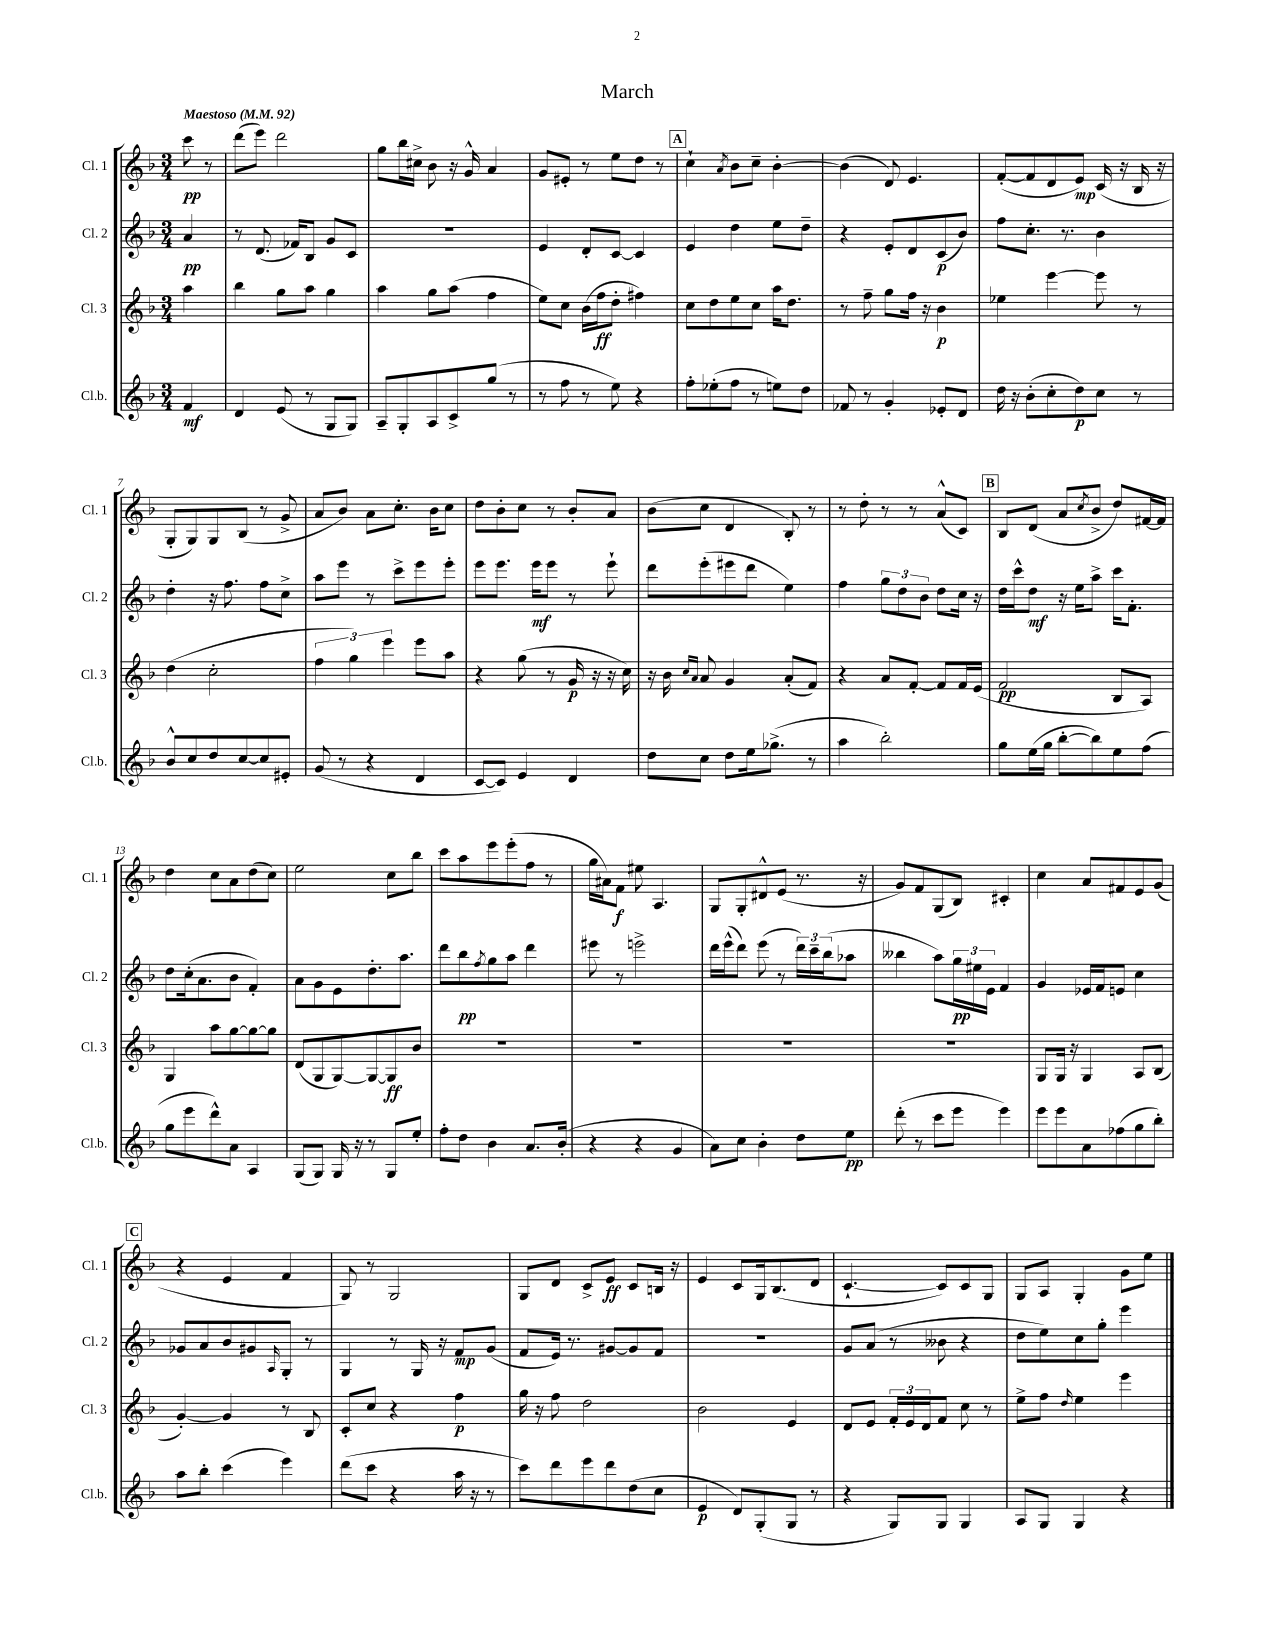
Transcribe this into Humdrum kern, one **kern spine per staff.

**kern	**kern	**kern	**kern
*staff4	*staff3	*staff2	*staff1
*clefG2	*clefG2	*clefG2	*clefG2
*k[b-]	*k[b-]	*k[b-]	*k[b-]
*M3/4	*M3/4	*M3/4	*M3/4
*MM92	*MM92	*MM92	*MM92
4f/	4aa\	4a/	8ccc\
.	.	.	8r
=	=	=	=
4d/	4bb-\	8r	(8ddd\L
.	.	(8.d/	8eee\J)
(8e/	8gg\L	.	2ddd\
.	.	16f-/LK)	.
8r	8aa\J	8B-/J	.
8G/L	4gg\	8g/L	.
8G/J)	.	8c/J	.
=	=	=	=
8A~/L	4aa\	2.r	8gg\L
8G'/	.	.	16bb-\L
.	.	.	16cc#^\JJ
8A/	8gg\L	.	8b-\
8c^/	(8aa\J	.	16r
.	.	.	16g^^/
(8gg/J	4ff\	.	4a/
8r	.	.	.
=	=	=	=
8r	8ee\L)	4e/	8g/L
8ff\	8cc\J	.	8e#'/J
8r	(16b-\LL	8d'/L	8r
.	16ff\J	.	.
8ee\)	8dd'\J	[8c/J	8ee\L
4r	4ff#\)	4c/]	8dd\J
.	.	.	8r
=	=	=	=
8ff'\L	8cc\L	4e/	4cc`\
(8ee-'\	8dd\	.	.
.	.	.	8qa/
8ff\J	8ee\	4dd\	8b-\L
8r	8cc\J	.	8cc~\J
8ee\L)	16aa\LK	8ee\L	[4b-'\
.	8.dd\J	.	.
8dd\J	.	8dd~\J	.
=	=	=	=
8f-/	8r	4r	(4b-\]
8r	8ff~\	.	.
4g'/	8gg\L	8e'/L	8d/)
.	16ff\Jk	8d/	4.e/
.	16r	.	.
8e-'/L	4b-\	(8c/	.
8d/J	.	8b-/J)	.
=	=	=	=
16dd\	4ee-\	8ff\L	([8f'/L
16r	.	.	.
(8b-'\L	.	8.cc'\J	8f/]
8cc'\	[4eee\	.	8d/
.	.	8.r	.
8dd\)	.	.	8e/J)
8cc\J	8eee\]	4b-\	(16c/
.	.	.	16r
8r	8r	.	16B-/
.	.	.	16r
=	=	=	=
8b-^^/L	(4dd\	4dd'\	8G'/L
8cc/	.	.	8G/)
8dd/	2cc'\	16r	8G/
.	.	8.ff\	.
[8cc/	.	.	(8B-/J
8cc/]	.	8ff\L	8r
8e#'/J	.	8cc^\J	8g^/
=	=	=	=
(8g/	6ff\	8aa\L	8a/L
8r	.	8eee\J	8b-/J)
.	6gg\)	.	.
4r	.	8r	8a\L
.	6eee\	.	.
.	.	8ccc^\L	8.cc'\J
4d/	8eee\L	8eee\	.
.	.	.	16b-\LK
.	8aa\J	8eee'\J	8cc\J
=	=	=	=
[8c/L	4r	8eee\L	8dd\L
8c/]J)	.	8.eee\J	8b-'\
4e/	(8gg\	.	8cc\J
.	.	16eee\LK	.
.	8r	8eee\J	8r
4d/	16g/	8r	8b-'/L
.	16r	.	.
.	16r	8eee`\	8a/J
.	16cc\)	.	.
=	=	=	=
8dd\L	16r	8ddd\L	(8b-\L
.	16b-\	.	.
.	16qqcc/LL	.	.
.	16qqa/JJ	.	.
8cc\J	8a/	(8eee'\	8cc\J
8dd\L	4g/	8eee#\	4d/
16ee\k	.	8ddd\J	.
(8.gg-^\J	.	.	.
.	(8a'/L	4ee\)	8B-'/)
8r	8f/J)	.	8r
=	=	=	=
4aa\	4r	4ff\	8r
.	.	.	8dd'\
2bb-'\)	8a/L	12gg\L	8r
.	.	12dd\	.
.	[8f'/J	.	8r
.	.	12b-\J	.
.	8f/]L	8dd\L	(8a^^/L
.	16f/L	16cc\Jk	8c/J)
.	(16e/JJ	16r	.
=	=	=	=
8gg\L	2f/	16dd\LL	8B-/L
.	.	16ccc^^\J	.
(16ee\L	.	8dd\J	(8d/J
16gg\JJ	.	.	.
[8bb-'\L	.	16r	8a/L
.	.	16ee\LK	.
.	.	.	8qcc/
8bb-\])	.	8aa^\J	8b-^/J
8ee\	8B-/L	16ccc\LK	8dd/L)
.	.	8.f'\J	.
(8ff\J	8A/J)	.	[16f#/L
.	.	.	16f#/]JJ
=	=	=	=
8gg\L	4G/	8dd\L	4dd\
8eee\	.	(16cc'\k	.
.	.	8.a\	.
8ddd^^\)	8aa\L	.	8cc\L
8a\J	[8gg\	8b-\J	8a\
4A/	8gg\_	4f'/)	(8dd\
.	8gg\]J	.	8cc\J)
=	=	=	=
(8G/L	(8d/L	8a\L	2ee\
8G/J)	8G/	8g\	.
16G/	[8G/)	8e\	.
16r	.	.	.
8r	8G/_	8.dd'\	.
8G/L	8G/]	.	8cc\L
.	.	8.aa\J	.
8ee'/J	8b-/J	.	8bb-\J
=	=	=	=
8ff'\L	2.r	8ddd\L	8ccc\L
8dd\J	.	8bb-\	8aa\
.	.	8qff/	.
4b-\	.	8gg\	8eee\
.	.	8aa\J	(8eee'\
8.a/L	.	4ddd\	8ff\J
.	.	.	8r
(16b-'/Jk	.	.	.
=	=	=	=
4r	2.r	8eee#\	16gg\LL
.	.	.	16a#\J)
.	.	8r	8f\J
4r	.	2eee^\	8ee#\
.	.	.	4.A/
4g/	.	.	.
=	=	=	=
8a\L)	2.r	16ddd\LL	8G/L
.	.	(16eee^^\J	.
8cc\J	.	8ddd\J)	8G'/
4b-'\	.	(8eee\	8d#^^/
.	.	8r	(8e/J
8dd\L	.	24ddd\LL)	8.r
.	.	24ccc~\	.
.	.	(24bb-\J	.
8ee\J	.	8aa-\J	.
.	.	.	16r
=	=	=	=
(8ddd'\	2.r	4bb--\	8g/L)
8r	.	.	8f/
8ccc\L	.	8aa\L)	(8G/
8eee\J	.	24gg\L	8B-/J)
.	.	24ee#\	.
.	.	24e\JJ	.
4eee\)	.	4f/	4c#'/
=	=	=	=
8eee\L	8G/L	4g/	4cc\
8eee\	16G/Jk	.	.
.	16r	.	.
8a\	4G/	16e-/LL	8a/L
.	.	16f/J	.
(8ff-\	.	8e/J	8f#/
8gg\	8A/L	4cc\	8e/
8bb-'\J)	(8B-/J	.	(8g/J
=	=	=	=
8aa\L	[4g'/)	8g-/L	4r
8bb-'\J	.	8a/	.
(4ccc\	4g/]	8b-/	4e/
.	.	8g#/	.
.	.	16qqA/	.
4eee\)	8r	8G'/J	4f/
.	8B-/	8r	.
=	=	=	=
(8ddd\L	8c'/L	4G/	8G/)
8ccc\J	8cc/J	.	8r
4r	4r	8r	2G/
.	.	16G/	.
.	.	16r	.
16aa\	4ff\	8f/L	.
16r	.	.	.
8r	.	(8g/J	.
=	=	=	=
8ccc\L)	16gg\	8f/L	8G/L
.	16r	.	.
8ddd\	8ff\	16e/Jk)	8d/J
.	.	8.r	.
8eee\	2dd\	.	8c^/L
8ddd\	.	[8g#/L	8e/J
(8dd\	.	8g#/]	8c/L
8cc\J	.	8f/J	16B/Jk
.	.	.	16r
=	=	=	=
4e/	2b-\	2.r	4e/
8d/L)	.	.	8c/L
(8G'/	.	.	16G/k
.	.	.	(8.B-/
8G/J	4e/	.	.
8r	.	.	8d/J
=	=	=	=
4r	8d/L	8g/L	[4.c`/
.	8e/J	(8a/J	.
8G/L)	24f'/LL	8r	.
.	24e/	.	.
.	24d/J	.	.
8G/J	8f/J	8b--\	8c/]L)
4G/	8cc\	4r	8c/
.	8r	.	8G/J
=	=	=	=
8A/L	8ee^\L	8dd\L	8G/L
8G/J	8ff\J	8ee\)	8A/J
.	16qqdd/	.	.
4G/	4ee\	8cc\	4G'/
.	.	8gg'\J	.
4r	4eee\	4eee\	8g\L
.	.	.	8ee\J
==	==	==	==
*-	*-	*-	*-
